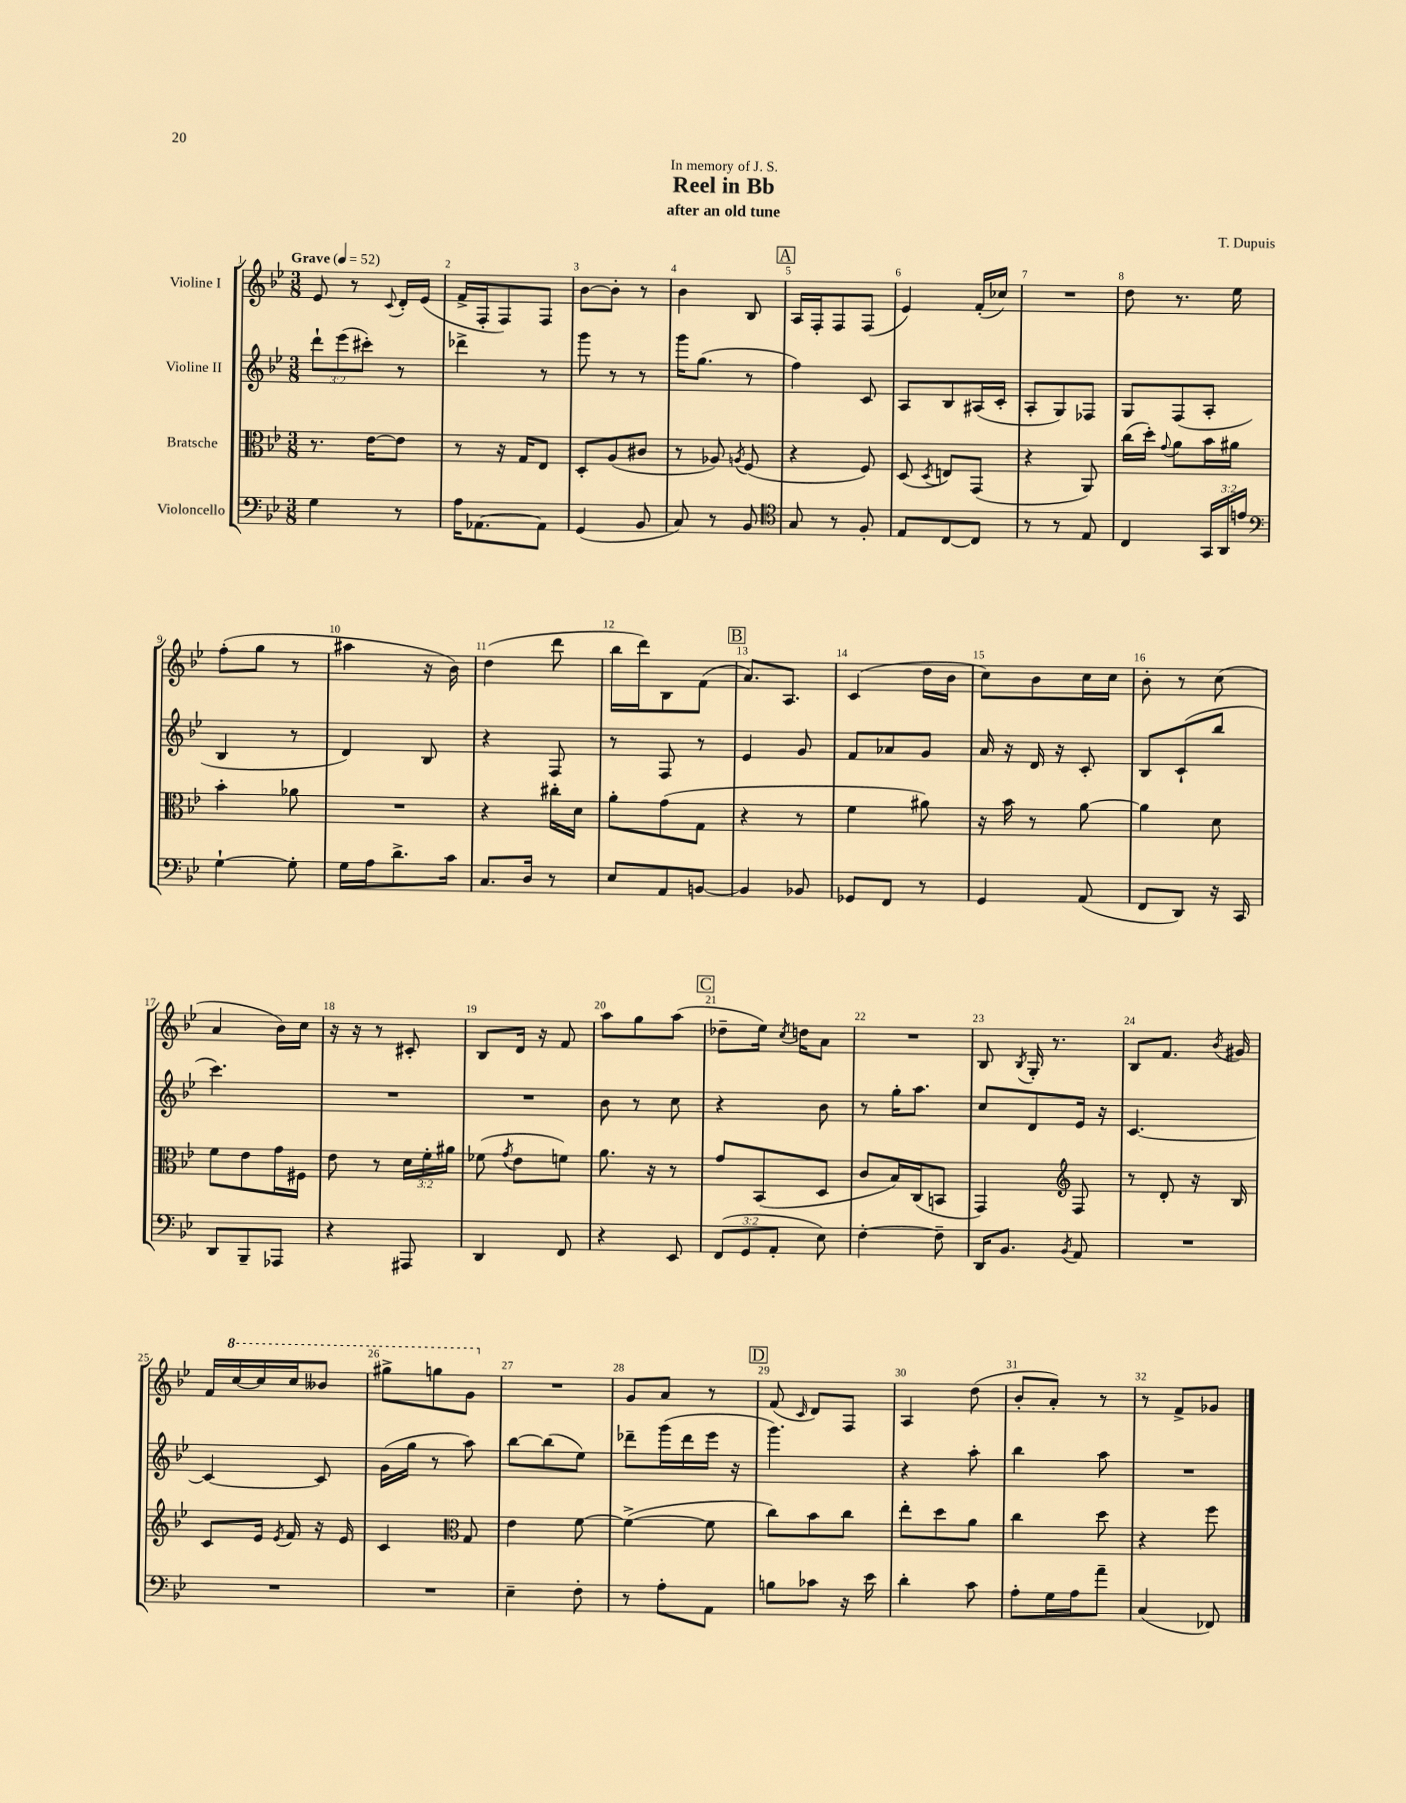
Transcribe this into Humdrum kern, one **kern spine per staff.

**kern	**kern	**kern	**kern
*staff4	*staff3	*staff2	*staff1
*clefF4	*clefC3	*clefG2	*clefG2
*k[b-e-]	*k[b-e-]	*k[b-e-]	*k[b-e-]
*M3/8	*M3/8	*M3/8	*M3/8
*MM52	*MM52	*MM52	*MM52
4G	8.r	12ddd`	8e-
.	.	(12eee-	.
.	.	.	8r
.	.	12ccc#')	.
.	[16e-	.	.
.	.	.	8qqc
8r	8e-]	8r	16d'
.	.	.	(16e-
=	=	=	=
16A	8r	4ddd-^	16f^
[8.AA-	.	.	16F'
.	16r	.	8F)
.	16G	.	.
8AA-]	8E-	8r	8F
=	=	=	=
(4GG	8D'	8ggg	[8b-
.	(8A	8r	8b-']
8BB-	8c#	8r	8r
=	=	=	=
8C)	8r	16ggg	4b-
.	.	(8.gg	.
8r	8A-)	.	.
.	8qA	.	.
8BB-	(8F	8r	8B-
=	=	=	=
*clefC4	*	*	*
8G	4r	4ff)	16A
.	.	.	16F'
8r	.	.	8F
8F'	8F)	8c	(8F
=	=	=	=
8E-	(8D	8A	4e-)
.	8qD	.	.
[8C	8E)	8B-	.
8C]	(8GG	(16A#	(16f'
.	.	16c'	16cc-)
=	=	=	=
8r	4r	8A'	4.r
8r	.	8G)	.
8E-	8AA)	8F-	.
=	=	=	=
4C	(16cc	8G	8dd
.	16dd')	.	.
.	8qqg	.	.
.	8a	(8F	8.r
24GG	16b-	8A'	.
24AA	.	.	.
.	16a#	.	16ee-
24e	.	.	.
=	=	=	=
*clefF4	*	*	*
[4G`	4b-'	4B-	(8ff'
.	.	.	8gg
8G']	8a-	8r	8r
=	=	=	=
16G	4.r	4d)	4aa#
16A	.	.	.
8.d^	.	.	.
.	.	8B-	16r
16c	.	.	16b-)
=	=	=	=
8.C	4r	4r	(4dd
16D	.	.	.
8r	16cc#'	8F	8ddd
.	16d	.	.
=	=	=	=
8E-	8a'	8r	16bb-
.	.	.	16ddd)
8AA	(8g	8F	8B-
[8BB	8G	8r	(8f
=	=	=	=
4BB]	4r	4e-	8.a)
.	.	.	8.A
8BB-	8r	8g	.
=	=	=	=
8GG-	4f	8f	(4c
8FF	.	8a-	.
8r	8a#)	8g	16dd
.	.	.	16b-
=	=	=	=
4GG	16r	16a	8cc)
.	16b-	16r	.
.	8r	16d	8b-
.	.	16r	.
(8AA	[8a	8c'	16cc
.	.	.	16cc
=	=	=	=
8FF	4a]	8B-	8b-'
8DD)	.	(8c`	8r
16r	8d	8bb-	(8cc
16CC	.	.	.
=	=	=	=
8DD	8f	4.ccc)	4a
8BBB-~	8e-	.	.
8AAA-	16g	.	16b-)
.	16F#	.	16cc
=	=	=	=
4r	8e-	4.r	16r
.	.	.	16r
.	8r	.	8r
8AAA#	24d	.	8c#'
.	24f'	.	.
.	24a#	.	.
=	=	=	=
4DD	(8f-	4.r	8B-
.	8qg	.	.
.	8e-	.	16d
.	.	.	16r
8FF	8f)	.	8f
=	=	=	=
4r	8.a	8b-	8aa
.	.	8r	8gg
.	16r	.	.
8EE-	8r	8cc	(8aa
=	=	=	=
(12FF	8g	4r	8dd-~
12GG	.	.	.
.	(8BB-	.	16ee-)
12AA'	.	.	.
.	.	.	8qcc
.	.	.	16dd
8E-)	8D	8b-	8a
=	=	=	=
[4F'	8c	8r	4.r
.	16B-)	16gg'	.
.	(16C	8.aa	.
8F~]	8BB	.	.
=	=	=	=
16DD	4GG)	8cc	8B-
8.BB-	.	.	.
.	.	.	8qB-
.	.	8d	16G'
.	.	.	8.r
*	*clefG2	*	*
8qBB-	.	.	.
8AA	8F	16e-	.
.	.	16r	.
=	=	=	=
4.r	8r	[4.c	8B-
.	8d'	.	8.f
.	16r	.	.
.	.	.	8qb-
.	16B-	.	16g#
=	=	=	=
4.r	8c	4c_	16f
.	.	.	[16ccc
.	16e-	.	16ccc]
.	8qe-	.	.
.	16f	.	16ccc
.	16r	8c]	8bb--
.	16e-	.	.
=	=	=	=
4.r	4c	(16g	8ggg#^
.	.	16gg	.
.	.	8r	8ggg
*	*clefC3	*	*
.	8G	8aa)	8gg
=	=	=	=
4E-~	4e-	[8bb-	4.r
.	.	(8bb-]	.
8F'	[8f	8ee-)	.
=	=	=	=
8r	(4f^_	8ddd-~	8g
8A'	.	(16ggg	8a
.	.	16ddd-	.
8AA	8f]	16eee-	8r
.	.	16r	.
=	=	=	=
8B	8cc)	4.ggg)	(8f
.	.	.	16qqc
8c-	8b-	.	8d)
16r	8cc	.	8F
16e-	.	.	.
=	=	=	=
4d'	8ee-'	4r	4A
.	8dd	.	.
8c	8a	8aa'	(8dd
=	=	=	=
8A'	4cc	4bb-	8b-'
16G	.	.	8a')
16A	.	.	.
8a~	8dd	8aa	8r
=	=	=	=
(4C	4r	4.r	8r
.	.	.	8f^
8FF-)	8ff	.	8g-
==	==	==	==
*-	*-	*-	*-
